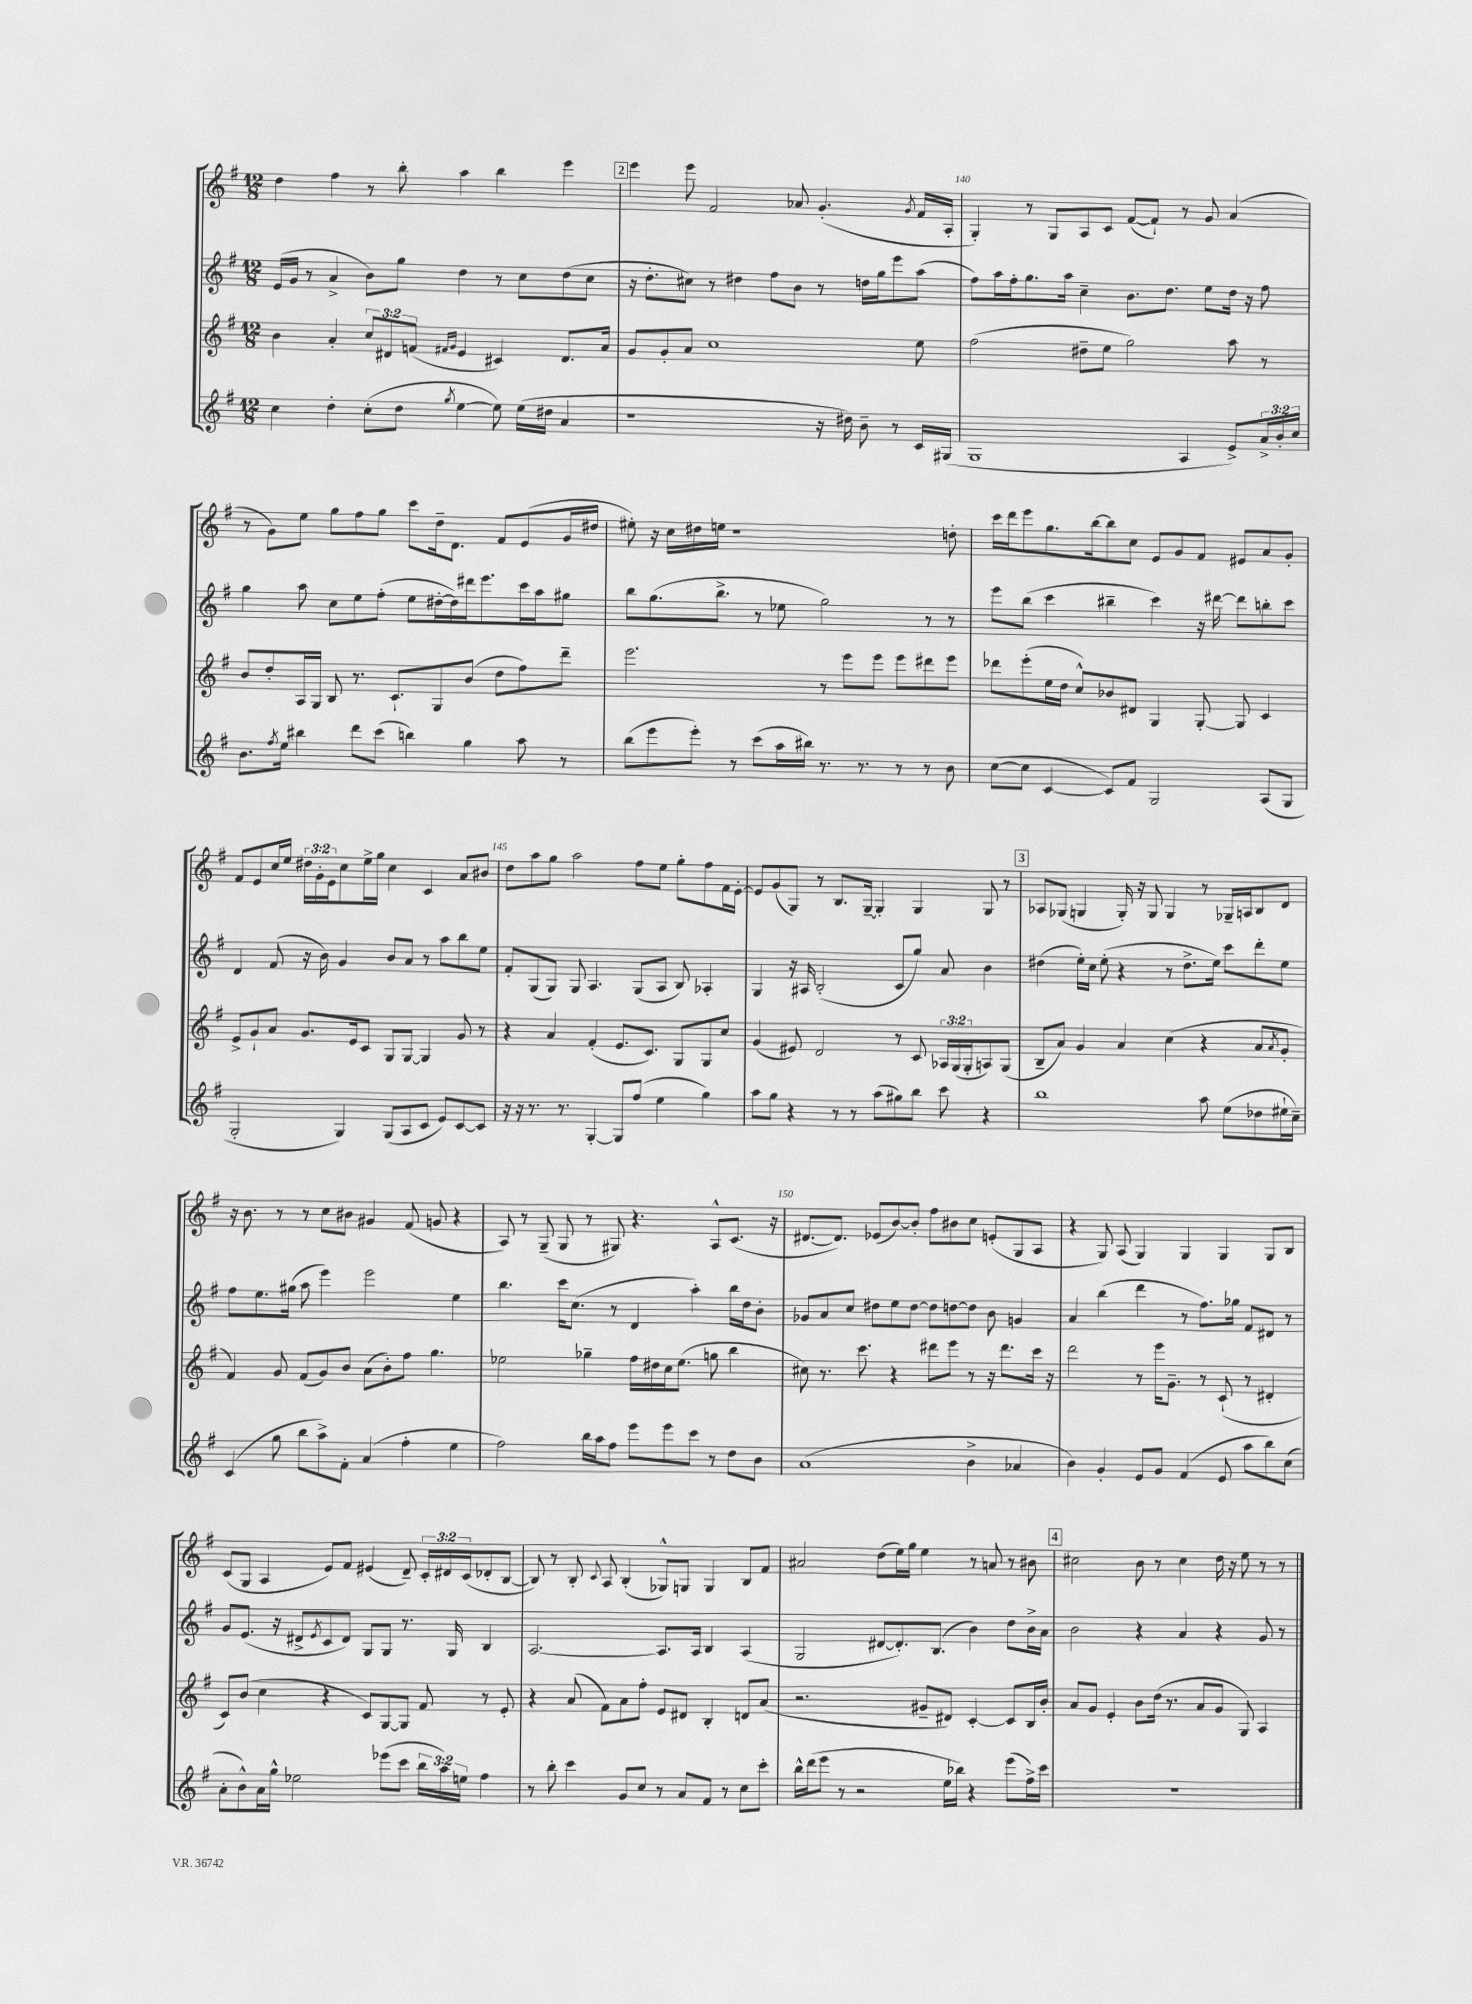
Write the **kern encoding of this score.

**kern	**kern	**kern	**kern
*part4	*part3	*part2	*part1
*staff4	*staff3	*staff2	*staff1
*clefG2	*clefG2	*clefG2	*clefG2
*k[f#]	*k[f#]	*k[f#]	*k[f#]
*M12/8	*M12/8	*M12/8	*M12/8
=138	=138	=138	=138
4cc\	4b\	(16e/LL	4dd\
.	.	16g/JJ	.
.	.	8r	.
4dd'\	4a'/	4a^/	4ff#\
(8cc'\L	12cc/L	8b\L)	8r
.	12d#X/	.	.
8dd\J	.	8gg\J	8bb'\
.	(12fn/J	.	.
.	16qqf#X/LL	.	.
8qgg/	16qqg/JJ	.	.
[4ee\	4e/	4dd\	4aa\
8ee\])	4c#X/)	8r	4bb\
(16ee\LL	.	8cc\L	.
16dd#X\JJ	.	.	.
4a/	8.d#/L	(8dd\	4eee\
.	.	8cc\J	.
.	16a/Jk	.	.
!!LO:REH:place=s1:t=2
=139	=139	=139	=139
1r	8g/L	16r	4eee\
.	.	8.dd'\L	.
.	8g'/	.	.
.	8a/J	8cc#X\J)	8eee\
.	1cc	8r	2f#/
.	.	4dd#X\	.
.	.	8ff#\L	.
.	.	8b\J	8a-X/
16r	.	8r	(4.g'/
16dd#X\)	.	.	.
8b~\	.	16ddn\LL	.
.	.	16gg\J	.
8r	.	8eee\	.
.	.	.	8qg/
16c/LL	8ee\	(8aa\J	16f#/LL
(16G#X/JJ	.	.	16A'/JJ
=140	=140	=140	=140
1G	(2ff#\	8ff#\L)	4G'/)
.	.	16aa\L	.
.	.	16ff#'\J	.
.	.	8.gg\	8r
.	.	.	8G/L
.	.	16aa\Jk	.
.	8dd#X~\L	4cc~\	8A/
.	8ee\J	.	8c/J
.	2gg\)	8.b\L	([8f#/L
.	.	.	8f#`/J])
.	.	8.dd\J	.
4A/	.	.	8r
.	.	8ee\L	8g/
8e^/L)	8aa\	16dd\Jk	(4a/
.	.	16r	.
24a^/L	8r	8ff#\	.
24b'/	.	.	.
24cc/JJ	.	.	.
!!LO:LB:g=z
=141	=141	=141	=141
8.b\L	8b/L	4gg\	8r
.	8dd'/	.	8g\L)
8qff#/	.	.	.
16ee\Jk	.	.	.
4bb#X\	16A/L	8aa\	8ee\J
.	16G/JJ	.	.
.	8B/	8cc\L	8gg\L
8ddd\L	8.r	8ee\	8ff#\
(8ccc\J	.	(8ff#'\J	8gg\J
.	8.c`/L	.	.
4bbn\)	.	8ee\L	8ccc\L
.	8G/	[16dd#X'\L	16dd~\k
.	.	16dd#\])	8.d\J
4gg\	(8b/J	16ddd#X\J	.
.	.	8.eee\	.
.	8dd\L	.	8f#/L
8aa\	8ff#\)	16ccc\L	(8e/
.	.	16aa\J	.
8r	8ddd~\J	8gg#X\J	16g/L
.	.	.	16dd#X/JJ
=142	=142	=142	=142
(8bb\L	2.eee\	8bb\L	8ee#X'\)
8eee\	.	(8.gg\	16r
.	.	.	16cc\LL
8eee'\J)	.	.	16dd#X\
.	.	8.bb^\J	16een\JJ
8r	.	.	1r
(8ccc\L	.	8r	.
16aa\L	.	8ee-X\	.
16bb#X\JJ)	.	.	.
8.r	8r	2gg\)	.
.	8eee\L	.	.
8.r	.	.	.
.	8eee\J	.	.
8r	8eee\L	.	.
8r	8ddd#X\	8r	.
8b\	8eee\J	8r	8ddn'\
=143	=143	=143	=143
([8cc\L	8ddd-X\L	8eee\L	16ccc\LL
.	.	.	16ddd\J
8cc\J]	(8eee'\	(8bb\J	8eee\
[4c/	16ee\L	4ccc\	8.gg\
.	16dd\JJ	.	.
.	8cc^^/L)	.	.
.	.	.	[16bb\k
8c/L])	8b-X/	4bb#X~\	8bb\]
8f#/J	8d#X/J	.	8cc\J
2G/	4G/	4ccc\)	8e/L
.	.	.	8g/
.	[8G'/	16r	8f#/J
.	.	[16ddd#X\	.
.	8G/]	8ddd#\L]	8e#X/L
(8A/L	4c/	8bbn'\	8a/
8G/J	.	8ccc\J	8g'/J
!!LO:LB:g=z
=144	=144	=144	=144
2G'/	8e^/L	4d/	8f#/L
.	8g`/	.	8e/
.	8a/J	(8f#/	16cc/L
.	.	.	16ee/JJ
.	8.g/L	16r	24dd#X\LL
.	.	.	24g'\
.	.	16b\)	.
.	.	.	24e\J
4G/)	.	4g/	8cc\
.	16e/k	.	.
.	8c/J	.	16ee^\L
.	.	.	16gg\JJ
(8G/L	8G/L	8b/L	4cc\
8A/	[8G/J	8a/J	.
8c/J	4G/]	8r	4c/
8e/L)	.	8aa\L	.
[8c/	8g/	8bb\	8a/L
8c/J]	8r	8ee\J	8b#X/J
=145	=145	=145	=145
16r	4r	8f#'/L	8dd\L
16r	.	.	.
8.r	.	(8G/	8aa\
.	4a/	8G/J)	8gg\J
8.r	.	.	.
.	.	8G/	2aa\
[4G'/	(4f#'/	4.A/	.
8G/L]	8.e/L	.	.
(8ff#/J	.	(8G/L	8ff#\L
.	8.c/J)	.	.
4ee\	.	8A/J	8ee\J
.	8G/L	8B/)	8gg'\L
4gg\)	8G/	4A-X'/	8ff#\
.	8cc/J	.	16f#\L
.	.	.	[16e'\JJ
=146	=146	=146	=146
8aa\L	(4g/	4G/	8e/L]
8gg\J	.	.	(8g/
4r	8e#X/)	16r	8G/J)
.	.	16A#X/	.
.	2d/	(2B'/	8r
8r	.	.	8.B/L
8r	.	.	.
.	.	.	[16G~/Jk
(8aa\L	.	.	4G'/]
8gg#X\)	8r	8c/L	.
8bb\J	8c/	8gg/J)	4G/
8ccc\	24A-X/LL	8a/	.
.	(24G/	.	.
.	24G'/J	.	.
4r	8An/)	4b\	8G/
.	(8G/J	.	8r
!!LO:REH:place=s1:t=3
=147	=147	=147	=147
1bb	8B~/L	(4dd#X\	8A-X/L
.	8a/J)	.	(8G-X/J
.	4g/	16ee'\LL)	4Gn/
.	.	16cc\JJ	.
.	.	(8ee'\	.
.	4a/	4r	16G'/)
.	.	.	16r
.	.	.	8G/
.	(4cc\	8r	4G/
.	.	8.dd#^\L	.
8aa\	4r	.	8r
.	.	16ee\Jk)	.
(8ee\L	.	8ccc\L	16G-X~/LL
.	.	.	16An/J
8dd-X\	8a/L	8ddd'\	8B/
.	8qa/	.	.
16ee#X`\L	8g'/J	8ee\J	8d/J
16cc~\JJ)	.	.	.
!!LO:LB:g=z
=148	=148	=148	=148
(4c/	4f#/)	8ff#\L	16r
.	.	.	8.b\
.	.	8.ee\	.
8gg\	8g/	.	8r
.	.	(16gg#X\Jk	.
8bb\L	(8f#/L	8aa\	8r
8aa^\)	8g/)	4eee\)	8cc\L
8f#'\J	8b/J	.	8b#X\J
(4a/	(8a\L	2eee\	4g#X/
.	8b'\)	.	.
4ff#'\	8ff#\J	.	(8f#/
.	4.gg\	.	8gn/
4ee\	.	4ee\	4r
=149	=149	=149	=149
2ff#\)	2ee-X\	4.bb\	8A/)
.	.	.	8r
.	.	.	(8G~/
.	.	16ccc\KL	8G/
.	.	(8.cc\J	.
16bb\LL	4gg-X~\	.	8r
16aa\J	.	.	.
8ff#\J	.	8r	8G#X/)
8eee\L	16ff#\LL	4d/	4.r
.	16dd#X\	.	.
8eee\	16cc\J	.	.
.	(8.ee-\J	.	.
8ccc\J	.	4aa'\)	.
8r	8ggn\	.	8A^^/L
8dd\L	4bb\	16bb\LL	(8.c/J
.	.	16dd\J	.
8b\J	.	8b'\J	.
.	.	.	16r
=150	=150	=150	=150
(1a	8cc#X\)	8g-X/L	[8.d#X/L
.	8.r	8a/	.
.	.	.	8.d#/J])
.	.	8cc/J	.
.	8.ccc\	.	.
.	.	8dd#X\L	(8e-X/L
.	4r	8ee\	[8b/)
.	.	[8dd#\J	8b'/J]
.	8ddd#X\L	8dd#\L]	8ff#\L
.	8eee\J	[8ddn\	8b#X\
4b^\	8r	8dd\J]	8cc\J
.	16r	8b\	(8en'/L
.	8.ddd#\L	.	.
4a-X/	.	4gn/	8G/
.	16ccc\Jk	.	8A/J
.	16r	.	.
=151	=151	=151	=151
4b\)	2ddd\	4a/	4r
4g'/	.	(4bb\	8G/)
.	.	.	(8A/
8e/L	8r	4ddd\	4G/)
8g/J	16eee\KL	.	.
.	8.g~\J	.	.
(4f#/	.	8r	4G/
.	8r	8.ff#\L)	.
8e/	(8c`/	.	4G/
.	.	16gg-X\Jk	.
8aa\L	8r	8f#/L	.
8bb\)	4d#X'/	8d#X/J	8G/L
(8cc\J	.	8r	8B/J
!!LO:LB:g=z
=152	=152	=152	=152
8a'\L	8c/L)	8g/L	(8c/L
8b^^\)	(8b/J	(8.e/J	8G/J
16a\L	4cc\	.	4A/
16gg^^\JJ	.	16r	.
2ee-X\	.	8d#X^/L	.
.	.	8qe/	.
.	4r	8c/	8e/L)
.	.	8d#/J)	8f#/J
.	8c/L)	8G/L	(4e#X/
(8eee-X\L	[8G/	8G/J	.
8ccc\J	8G/J]	8.r	8d~/)
24bb\LL	8f#/	.	24c'/LL
24aa\)	.	.	24d#X/
.	.	16G/	.
24een\JJ	.	.	(24c/J
4ff#\	8r	4B/	8d-X'/
.	8e'/	.	[8B/J
=153	=153	=153	=153
8r	4r	[2.A/	8B/])
8bb'\	.	.	8r
4ccc\	(8a/	.	8B'/
.	.	.	8qqc/
.	8f#\L)	.	8A/
8g/L	8a\	.	(4B'/
8cc/J	8ff#'\J	.	.
8r	8e/L	8.A/L]	8G-X^^/L)
8a/L	8d#X/J	.	8Gn/J
.	.	16A/Jk	.
8f#/J	4B'/	4B/	4G/
8r	.	.	.
8cc\L	8dn/L	(4A/	8B/L
8ccc'\J	(8a/J	.	8f#/J
=154	=154	=154	=154
16bb^^\LL	2.r	2G/	2a#X/
(16ddd\J	.	.	.
8eee\J	.	.	.
8r	.	.	.
2r	.	.	.
.	.	[8d#X/L	(8dd\L
.	.	8.d#'/])	16ee\L)
.	.	.	16gg\JJ
.	8g#X~/L	.	4ee\
.	.	(8.B/J	.
16ee\LL	8d#X/J)	.	.
16bb-X\JJ)	.	.	.
4r	[4c'/	4b\)	8r
.	.	.	8an/
(8eee\L	8c/L]	8dd\L	8r
16ff#^\L)	16B/L	16b^\L	8b#X\
16ccc\JJ	16b'/JJ	16a\JJ	.
!!LO:REH:place=s1:t=4
=155	=155	=155	=155
1.r	8a/L	2b\	2cc#X\
.	8g/J	.	.
.	4e'/	.	.
.	8b\L	4r	8b\
.	(16dd\Jk	.	8r
.	8.r	.	.
.	.	4a/	4cc#\
.	8a/L	.	.
.	8g/J	4r	16dd\
.	.	.	16r
.	8G/)	.	8ee\
.	4A/	8g/	8r
.	.	8r	8r
==	==	==	==
*-	*-	*-	*-
